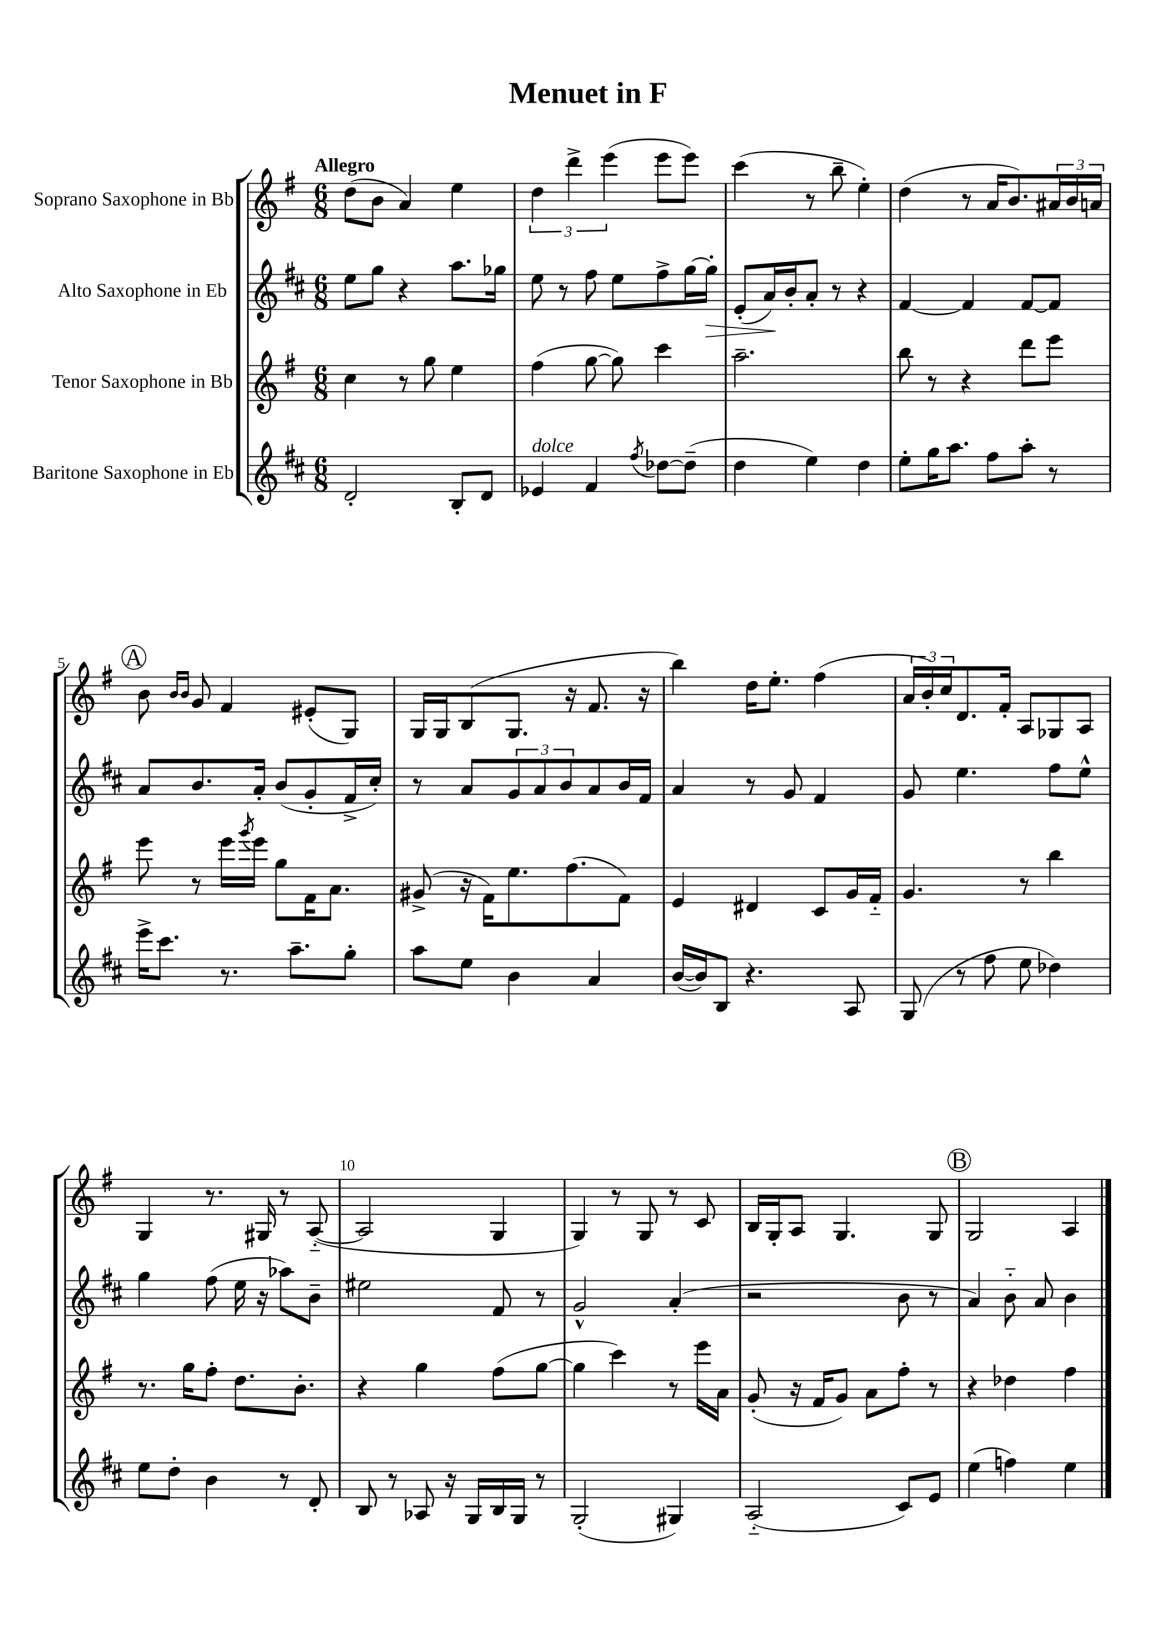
\header { title = "Menuet in F" }
<<
\new StaffGroup <<
\new Staff = "s0" \with { instrumentName = "Soprano Saxophone in Bb" } {
    \clef treble \key g \major \numericTimeSignature \time 6/8 \tempo "Allegro"
    d''8( b'8 a'4) e''4 |
    \tuplet 3/2 { d''4 d'''4-> e'''4( } e'''8 e'''8) |
    c'''4( r8 b''8-- e''4-.) |
    d''4( r8 a'16 b'8.) \tuplet 3/2 { ais'16 b'16 a'16 } |
    \mark \markup { \circle "A" } b'8 \grace { b'16 b'16 } g'8 fis'4 eis'8-.( g8) |
    g16 g16 b8( g8. r16 fis'8. r16 |
    b''4) d''16 e''8.-. fis''4( |
    \tuplet 3/2 { a'16 b'16-.) c''16 } d'8. fis'16-. a8 ges8 a8 |
    g4 r8. gis16 r8 a8~-_( |
    a2 g4 |
    g4) r8 g8 r8 c'8 |
    b16 g16-. a8 g4. g8 |
    \mark \markup { \circle "B" } g2 a4 \bar "|." |
}
\new Staff = "s1" \with { instrumentName = "Alto Saxophone in Eb" } {
    \clef treble \key d \major \numericTimeSignature \time 6/8
    e''8 g''8 r4 a''8. ges''16 |
    e''8 r8 fis''8 e''8 fis''8-> g''16~ g''16-.\> |
    e'8-.( a'16\!) b'16-. a'8-. r8 r4 |
    fis'4~ fis'4 fis'8~ fis'8 |
    \mark \markup { \circle "A" } a'8 b'8. a'16-. b'8( g'8-. fis'16-> cis''16-.) |
    r8 a'8 \tuplet 3/2 { g'8 a'8 b'8 } a'8 b'16 fis'16 |
    a'4 r8 g'8 fis'4 |
    g'8 e''4. fis''8 e''8-^ |
    g''4 fis''8( e''16 r16 aes''8) b'8-- |
    eis''2 fis'8 r8 |
    g'2-^ a'4-.( |
    r2 b'8 r8 |
    \mark \markup { \circle "B" } a'4) b'8-_ a'8 b'4 \bar "|." |
}
\new Staff = "s2" \with { instrumentName = "Tenor Saxophone in Bb" } {
    \clef treble \key g \major \numericTimeSignature \time 6/8
    c''4 r8 g''8 e''4 |
    fis''4( g''8~ g''8) c'''4 |
    a''2.-- |
    b''8 r8 r4 d'''8 e'''8 |
    \mark \markup { \circle "A" } e'''8 r8 e'''16 \acciaccatura { g'''8 } e'''16 g''8 fis'16 a'8. |
    gis'8->( r16 fis'16) e''8. fis''8.( fis'8) |
    e'4 dis'4 c'8 g'16 fis'16-_ |
    g'4. r8 b''4 |
    r8. g''16 fis''8-. d''8. b'8.-. |
    r4 g''4 fis''8( g''8~ |
    g''4 c'''4) r8 e'''16 a'16 |
    g'8-.( r16 fis'16 g'8) a'8 fis''8-. r8 |
    \mark \markup { \circle "B" } r4 des''4 fis''4 \bar "|." |
}
\new Staff = "s3" \with { instrumentName = "Baritone Saxophone in Eb" } {
    \clef treble \key d \major \numericTimeSignature \time 6/8
    d'2-. b8-. d'8 |
    ees'4^\markup { \italic "dolce" } fis'4 \acciaccatura { fis''8 } des''8~ des''8--( |
    d''4 e''4) d''4 |
    e''8-. g''16 a''8. fis''8 a''8-. r8 |
    \mark \markup { \circle "A" } e'''16-> cis'''8. r8. a''8.-- g''8-. |
    a''8 e''8 b'4 a'4 |
    b'16~( b'16) b8 r4. a8 |
    g8( r8 fis''8 e''8 des''4) |
    e''8 d''8-. b'4 r8 d'8-. |
    b8 r8 aes8 r16 g16 b16 g16 r8 |
    g2-.( gis4) |
    a2-_( cis'8) e'8 |
    \mark \markup { \circle "B" } e''4( f''4) e''4 \bar "|." |
}
>>
>>
\layout { \context { \Score \override BarNumber.break-visibility = ##(#f #t #t) barNumberVisibility = #(every-nth-bar-number-visible 5) } }
